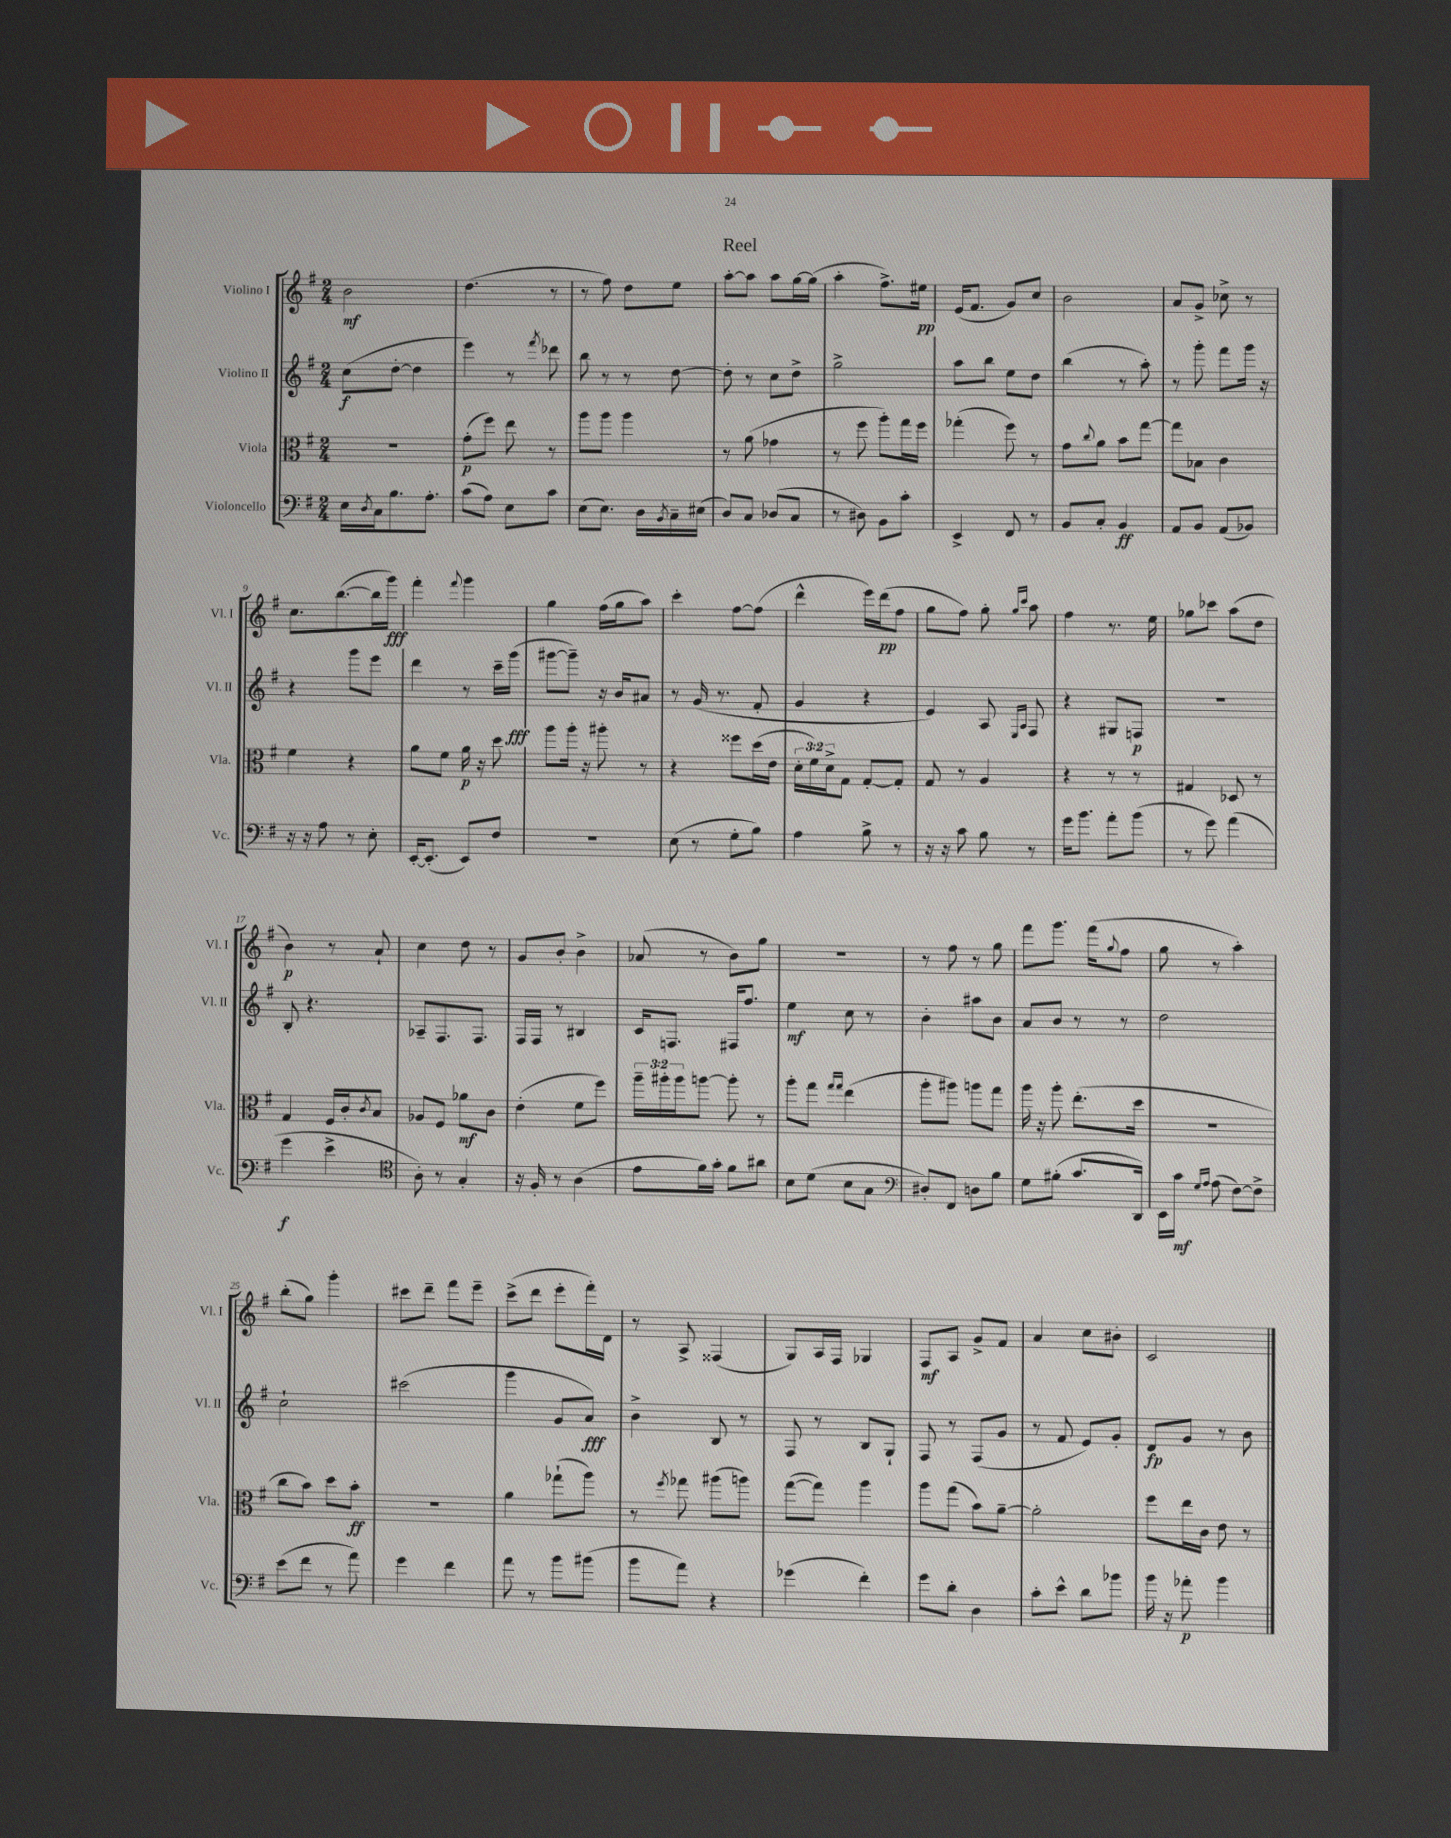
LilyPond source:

\header { title = "Reel" }
<<
\new StaffGroup <<
\new Staff = "s0" \with { instrumentName = "Violino I" shortInstrumentName = "Vl. I" } {
    \clef treble \key g \major \numericTimeSignature \time 2/4
    b'2\mf |
    d''4.( r8 |
    r8 fis''8) d''8 e''8 |
    a''8~-. a''8 a''8 g''16~ g''16( |
    a''4-. fis''8.->) eis''16\pp |
    e'16( fis'8. g'8) c''8 |
    b'2 |
    a'8 g'8-> ces''8-> r8 |
    c''8. b''8.~( b''16 g'''16\fff) |
    fis'''4-. \appoggiatura { fis'''8 } g'''4 |
    g''4 fis''16( g''16 a''8) |
    c'''4-. fis''8~ fis''8( |
    d'''4-^ e'''16) d'''16\pp( fis''8 |
    g''8 fis''8) g''8-. \grace { g''16 c'''16 } a''8 |
    fis''4 r8. e''16 |
    ges''8 ces'''8 a''8( d''8 |
    b'4\p) r8 a'8-! |
    c''4 d''8 r8 |
    g'8 b'8-. b'4-> |
    aes'8( r8 b'8) g''8 |
    R2 |
    r8 fis''8 r8 g''8 |
    fis'''8 g'''8. fis'''16( \appoggiatura { g''8 } fis''8 |
    g''8 r8 a''4-.) |
    b''8-.( g''8) g'''4-. |
    cis'''8 d'''8-- fis'''8 e'''8-- |
    c'''8->( d'''8 e'''8-. fis'''16-.) d'16 |
    r8 a8-> fisis4( |
    g8) a16 fis16 ges4 |
    fis8\mf a8 g'8-> fis'8 |
    a'4 c''8 bis'8-. |
    c'2 \bar "|." |
}
\new Staff = "s1" \with { instrumentName = "Violino II" shortInstrumentName = "Vl. II" } {
    \clef treble \key g \major \numericTimeSignature \time 2/4
    c''8\f( d''8~-. d''4 |
    e'''4) r8 \acciaccatura { fis'''8 } des'''8 |
    b''8 r8 r8 d''8~ |
    d''8-. r8 c''8 d''8-> |
    g''2-> |
    a''8 b''8 e''8 d''8 |
    b''4( r8 a''8-.) |
    r8 g'''8-. fis'''8 g'''16 r16 |
    r4 g'''8 e'''8 |
    d'''4 r8 c'''16-- g'''16\fff( |
    gis'''8~ gis'''8--) r16 b'16 ais'8 |
    r8 g'16( r8. fis'8-. |
    g'4 r4 |
    e'4) a8 \grace { e16 a16 } fis8 |
    r4 gis8 f8\p |
    r2 |
    b8-. r4. |
    aes8-- fis8. fis8. |
    fis16 fis16 r8 bis4 |
    c'16 f8. fis16 fis''8. |
    e''4\mf c''8 r8 |
    b'4-. ais''8 b'8 |
    a'8 b'8 r8 r8 |
    d''2 |
    c''2-! |
    cis'''2( |
    g'''4 g'8 a'8\fff) |
    b'4-> b8 r8 |
    fis8 r8 b8 g8-! |
    fis8 r8 fis8( g'8 |
    r8 fis'8 e'8) g'8-. |
    d'8\fp g'8 r8 b'8 \bar "|." |
}
\new Staff = "s2" \with { instrumentName = "Viola" shortInstrumentName = "Vla." } {
    \clef alto \key g \major \numericTimeSignature \time 2/4 \override Staff.TupletNumber.text = #tuplet-number::calc-fraction-text
    r2 |
    g'8-.\p( fis''8) e''8 r8 |
    a''8 a''8 a''4 |
    r8 a'8( ges'4 |
    r8 fis''8 a''8-.) g''16 fis''16 |
    ges''4-.( fis''8) r8 |
    g'8 \appoggiatura { c''8 } a'8 b'8 g''8~ |
    g''8 bes8 c'4 |
    fis'4 r4 |
    a'8 fis'8 a'16\p r16 d''8 |
    a''8 a''16-. r16 ais''8-. r8 |
    r4 fisis''8 d''16( e'16 |
    \tuplet 3/2 { d'16-. fis'16) d'16-> } g8 g8~-. g8-. |
    g8 r8 a4 |
    r4 r8 r8 |
    gis4 des8 r8 |
    g4 fis16 c'16-. \acciaccatura { c'8 } b8 |
    aes8 fis8 aes'8\mf c'8 |
    e'4-.( fis'8 fis''8) |
    \tuplet 3/2 { a''16-- ais''16-. ais''16 } a''8~ a''8-. r8 |
    a''8-. g''8 \grace { g''16 g''16 } e''4( |
    a''8-. ais''8) a''8 g''8 |
    a''16 r16 a''8-. e''8.-.( d''16 |
    R2 |
    c''8 b'8) d''8 b'8-.\ff |
    R2 |
    a'4 ges''8-!( a''8) |
    r8 \acciaccatura { fis''8 } ges''8 ais''8( a''8) |
    g''8~( g''8) a''4 |
    a''8 g''8( b'8) a'8~-- |
    a'2-. |
    fis''8 e''16 c'16 e'8 r8 \bar "|." |
}
\new Staff = "s3" \with { instrumentName = "Violoncello" shortInstrumentName = "Vc." } {
    \clef bass \key g \major \numericTimeSignature \time 2/4
    e16 \acciaccatura { d8 } c16 b8. a8.-. |
    c'8( a8) e8 c'8 |
    e8( e8.) d16 \acciaccatura { b,8 } c16-- eis16( |
    d8) c8 des8( c8 |
    r8 dis8) b,8 c'8-. |
    e,4-> fis,8 r8 |
    b,8 c8-. b,4\ff |
    a,8 b,8 a,8( bes,8) |
    r16 r16 a8 r8 e8-. |
    e,16~-. e,8.-.( e,8) fis8 |
    R2 |
    e8( r8 g8-. b8) |
    a4 b8-> r8 |
    r16 r16 c'8 b8 r8 |
    g'16 b'8. a'8-. b'8( |
    r8 g'8) a'4( |
    g'4\f e'4-> |
    \clef tenor a8-.) r8 g4-. |
    r16 fis16-. r8 a4( |
    e'8 fis'16) g'16-. fis'8 ais'8 |
    b8 d'8( b8 g8 |
    \clef bass dis8-.) fis,8 d8 b8 |
    g8 bis8-.( c'8. d,16) |
    e,16 c'16\mf \grace { g16 a16 } a8( fis8~) fis8-> |
    e'8( fis'8 r8 a'8) |
    g'4 fis'4 |
    a'8 r8 b'8 bis'8( |
    b'8 a'8) r4 |
    ges'4( fis'4-.) |
    g'8 d'8-. d4 |
    c'8-. e'8-^ d'8 bes'8 |
    b'16 r16 aes'8-.\p b'4 \bar "|." |
}
>>
>>
